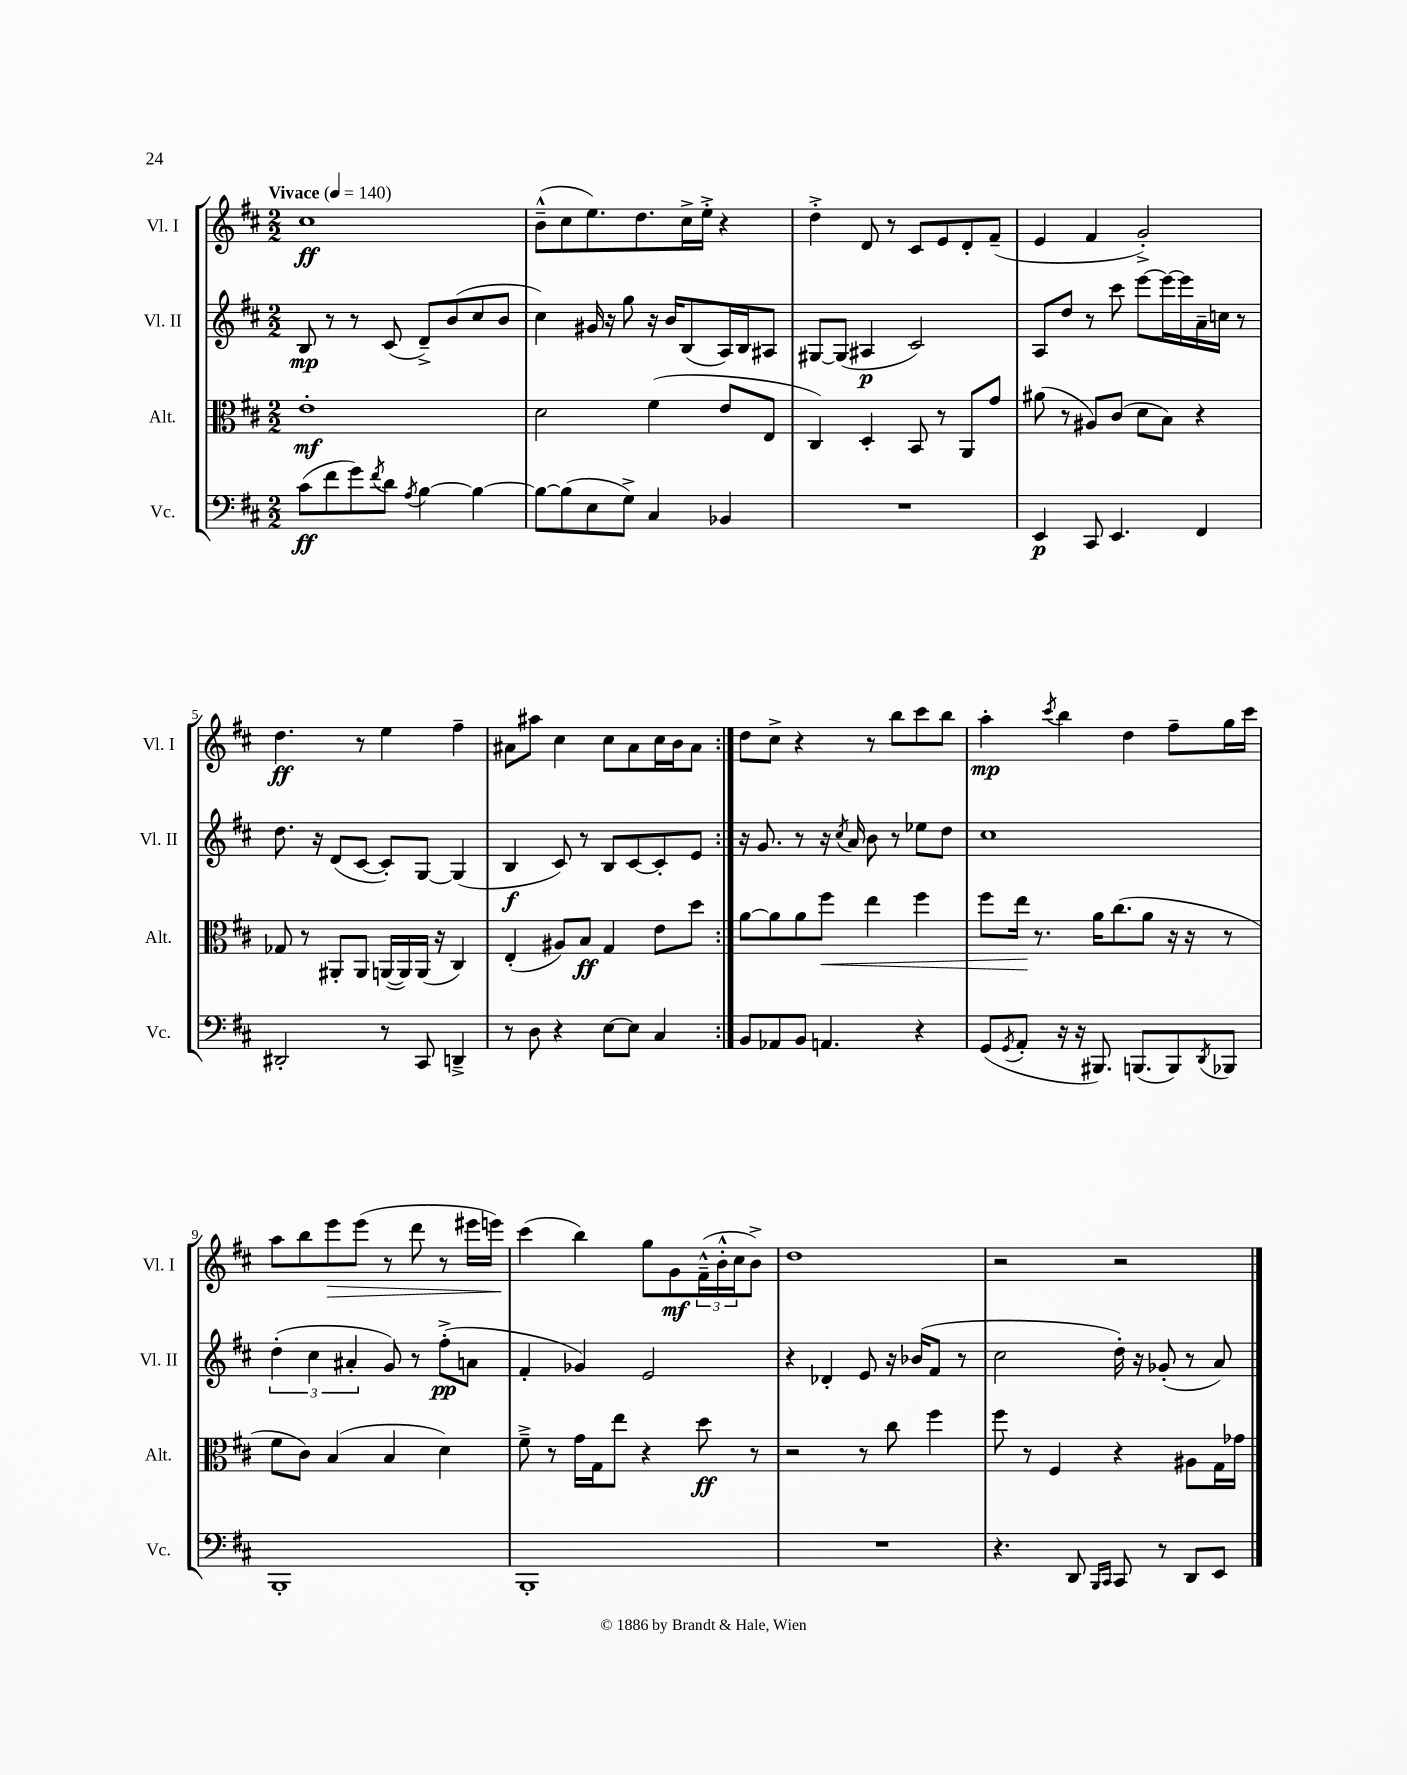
<<
\new StaffGroup <<
\new Staff = "s0" \with { instrumentName = "Vl. I" shortInstrumentName = "Vl. I" } {
    \clef treble \key d \major \numericTimeSignature \time 2/2 \tempo "Vivace" 4 = 140
    \repeat volta 2 { cis''1\ff |
    b'8---^( cis''8 e''8.) d''8. cis''16-> e''16-.-> r4 |
    d''4-.-> d'8 r8 cis'8 e'8 d'8-. fis'8--( |
    e'4 fis'4 g'2-.->) |
    d''4.\ff r8 e''4 fis''4-- |
    ais'8 ais''8 cis''4 cis''8 ais'8 cis''16 b'16 ais'8 | }
    d''8 cis''8-> r4 r8 b''8 cis'''8 b''8 |
    a''4-.\mp \acciaccatura { cis'''8 } b''4 d''4 fis''8-- g''16 cis'''16 |
    a''8 b''8 e'''8\> e'''8( r8 d'''8 r8 eis'''16 e'''16\!) |
    cis'''4( b''4) g''8 g'8\mf \tuplet 3/2 { fis'16---^( b'16-.-^ cis''16 } b'8->) |
    d''1 |
    r2 r2 \bar "|." |
}
\new Staff = "s1" \with { instrumentName = "Vl. II" shortInstrumentName = "Vl. II" } {
    \clef treble \key d \major \numericTimeSignature \time 2/2
    \repeat volta 2 { b8\mp r8 r8 cis'8( d'8--->) b'8( cis''8 b'8 |
    cis''4) gis'16 r16 g''8 r16 b'16 b8( a16) b16 ais8 |
    gis8~ gis8( ais4\p cis'2) |
    a8 d''8 r8 cis'''8 e'''8~ e'''16~ e'''16 a'16-- c''16 r8 |
    d''8. r16 d'8( cis'8~ cis'8-.) g8~ g4( |
    b4\f cis'8) r8 b8 cis'8~ cis'8-. e'8 | }
    r16 g'8. r8 r16 \acciaccatura { cis''8 } a'16 b'8 r8 ees''8 d''8 |
    cis''1 |
    \tuplet 3/2 { d''4-.( cis''4 ais'4-. } g'8) r8 fis''8-.->\pp( a'8 |
    fis'4-. ges'4) e'2 |
    r4 des'4-. e'8 r16 bes'16( fis'8 r8 |
    cis''2 d''16-.) r16 ges'8-.( r8 a'8) \bar "|." |
}
\new Staff = "s2" \with { instrumentName = "Alt." shortInstrumentName = "Alt." } {
    \clef alto \key d \major \numericTimeSignature \time 2/2
    \repeat volta 2 { e'1-.\mf |
    d'2 fis'4( e'8 e8 |
    cis4) d4-. b,8 r8 a,8 g'8 |
    ais'8( r8 ais8) cis'8( d'8 b8) r4 |
    ges8 r8 ais,8-. ais,8 a,16~( a,16) a,16( r16 cis4) |
    e4-.( ais8) b8\ff g4 e'8 d''8 | }
    a'8~ a'8 a'8 fis''8\< e''4 fis''4 |
    fis''8 e''16\! r8. a'16 cis''8.( a'8 r16 r16 r8 |
    fis'8 cis'8) b4( b4 d'4) |
    fis'8---> r8 g'16 g16 e''8 r4 d''8\ff r8 |
    r2 r8 cis''8 fis''4 |
    fis''8 r8 fis4 r4 ais8 g16 ges'16 \bar "|." |
}
\new Staff = "s3" \with { instrumentName = "Vc." shortInstrumentName = "Vc." } {
    \clef bass \key d \major \numericTimeSignature \time 2/2
    \repeat volta 2 { cis'8\ff( fis'8 g'8) \acciaccatura { fis'8 } d'8 \acciaccatura { a8 } b4~ b4~ |
    b8~ b8( e8 g8->) cis4 bes,4 |
    R1 |
    e,4\p cis,8 e,4. fis,4 |
    dis,2-. r8 cis,8 d,4---> |
    r8 d8 r4 e8~ e8 cis4 | }
    b,8 aes,8 b,8 a,4. r4 |
    g,8( \acciaccatura { g,8 } a,8-. r16 r16 bis,,8.) b,,8.( b,,8) \acciaccatura { d,8 } bes,,8 |
    b,,1-. |
    b,,1-. |
    R1 |
    r4. d,8 \grace { b,,16 cis,16 } cis,8 r8 d,8 e,8 \bar "|." |
}
>>
>>
